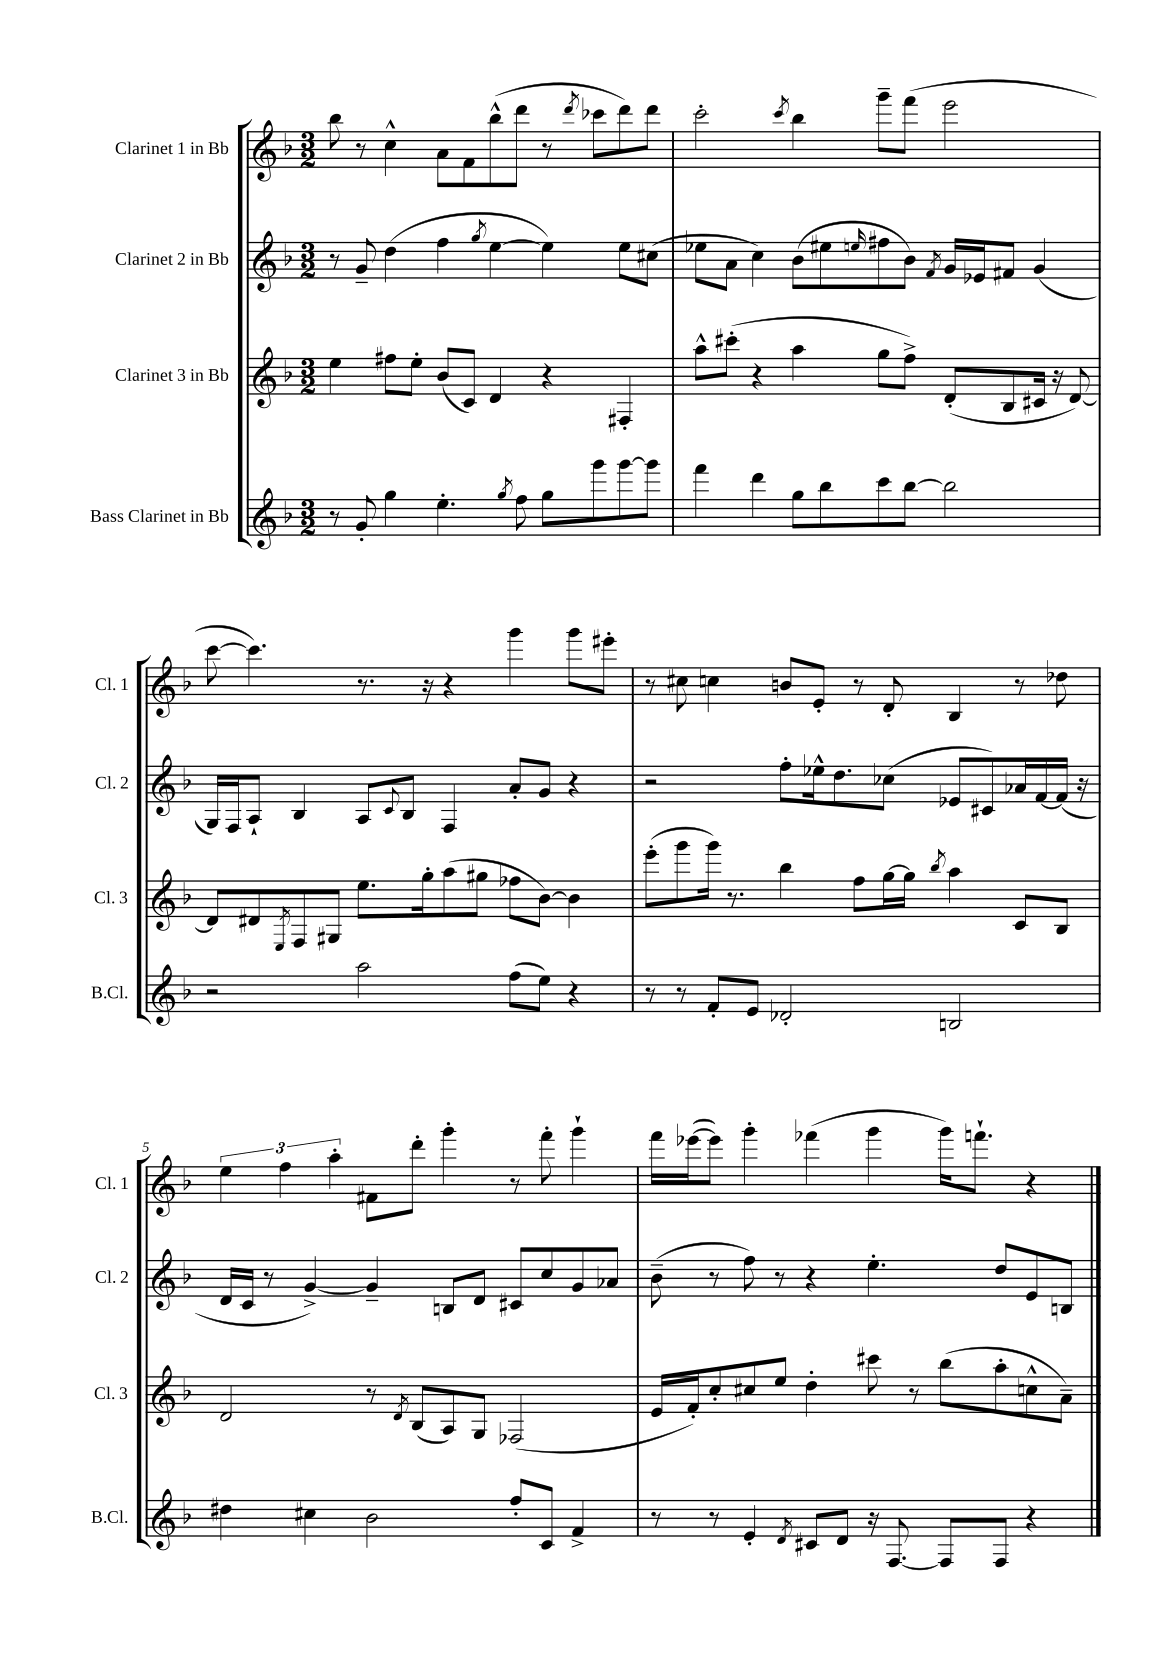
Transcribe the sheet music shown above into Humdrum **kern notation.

**kern	**kern	**kern	**kern
*part4	*part3	*part2	*part1
*staff4	*staff3	*staff2	*staff1
*I"Bass Clarinet in Bb	*I"Clarinet 3 in Bb	*I"Clarinet 2 in Bb	*I"Clarinet 1 in Bb
*I'B.Cl.	*I'Cl. 3	*I'Cl. 2	*I'Cl. 1
*clefG2	*clefG2	*clefG2	*clefG2
*k[b-]	*k[b-]	*k[b-]	*k[b-]
*M3/2	*M3/2	*M3/2	*M3/2
=1	=1	=1	=1
8r	4ee\	8r	8bb-\
8g'/	.	8g~/	8r
4gg\	8ff#X\L	(4dd\	4cc^^\
.	8ee'\J	.	.
4.ee'\	(8b-/L	4ff\	8a\L
.	8c/J)	.	8f\
.	.	8qgg/	.
.	4d/	[4ee\	(8bb-^^\
8qgg/	.	.	.
8ff\	.	.	8ddd\J
8gg\L	4r	4ee\])	8r
.	.	.	8qddd/
8ggg\	.	.	8ccc-X\L
[8ggg\	4F#X'/	8ee\L	8ddd\)
8ggg\J]	.	(8cc#X\J	8ddd\J
=2	=2	=2	=2
4fff\	8aa^^\L	8ee-X\L	2ccc'\
.	(8ccc#X'\J	8a\J	.
4ddd\	4r	4cc\)	.
.	.	.	8qccc/
8gg\L	4aa\	(8b-\L	4bb-\
8bb-\	.	8ee#X\	.
.	.	16qqeen/	.
8ccc\	8gg\L	8ff#X\	8ggg~\L
[8bb-\J	8ff^\J)	8b-\J)	(8fff\J
.	.	8qf/	.
2bb-\]	(8d'/L	16g/LL	2eee\
.	.	16e-X/J	.
.	8B-/	8f#X/J	.
.	16c#X/Jk	(4g/	.
.	16r	.	.
.	[8d/)	.	.
!!LO:LB:g=z
=3	=3	=3	=3
2r	8d/L]	16G/LL)	[8ccc\
.	.	16F/J	.
.	8d#X/	8A`/J	4.ccc\])
.	8qE/	.	.
.	8F/	4B-/	.
.	8G#X/J	.	.
2aa\	8.ee\L	8A/L	8.r
.	.	8qqc/	.
.	.	8B-/J	.
.	16gg'\k	.	16r
.	(8aa\	4F/	4r
.	8gg#X\J	.	.
(8ff\L	8ff-X\L	8a'/L	4ggg\
8ee\J)	[8b-\J)	8g/J	.
4r	4b-\]	4r	8ggg\L
.	.	.	8eee#X'\J
=4	=4	=4	=4
8r	(8eee'\L	2r	8r
8r	8ggg\	.	8cc#X\
8f'/L	16ggg\Jk)	.	4ccn\
.	8.r	.	.
8e/J	.	.	.
2d-X'/	4bb-\	8ff'\L	8bn/L
.	.	16ee-X^^\k	8e'/J
.	.	8.dd\	.
.	8ff\L	.	8r
.	[16gg\L	(8cc-X\J	8d'/
.	16gg\JJ]	.	.
.	8qbb-/	.	.
2Bn/	4aa\	8e-X/L	4B-/
.	.	8c#X/)	.
.	8c/L	16a-X/L	8r
.	.	[16f/	.
.	8B-/J	(16f/JJ]	8dd-X\
.	.	16r	.
!!LO:LB:g=z
=5	=5	=5	=5
4dd#X\	2d/	16d/LL	6ee\
.	.	16c/JJ	.
.	.	8r	.
.	.	.	6ff\
4cc#X\	.	[4g^/)	.
.	.	.	6aa'\
2b-\	8r	4g~/]	8f#X\L
.	8qd/	.	.
.	(8B-/L	.	8ddd'\J
.	8A/)	8Bn/L	4ggg'\
.	8G/J	8d/J	.
8ff'/L	(2F-X/	8c#X/L	8r
8c/J	.	8cc/	8fff'\
4f^/	.	8g/	4ggg`\
.	.	8a-X/J	.
=6	=6	=6	=6
8r	16e/LL	(8b-~\	16fff\LL
.	16f'/J)	.	([16eee-X\J
8r	8cc'/	8r	8eee-\J])
4e'/	8cc#X/	8ff\)	4ggg'\
.	8ee/J	8r	.
8qd/	.	.	.
8c#X/L	4dd'\	4r	(4fff-X\
8d/J	.	.	.
16r	8ccc#X\	4.ee'\	4ggg\
[8.F/	.	.	.
.	8r	.	.
8F/L]	(8bb-\L	.	16ggg\KL)
.	.	.	8.fffn`\J
8F/J	8aa'\	8dd/L	.
4r	8ccn^^\	8e/	4r
.	8a~\J)	8Bn/J	.
==	==	==	==
*-	*-	*-	*-
